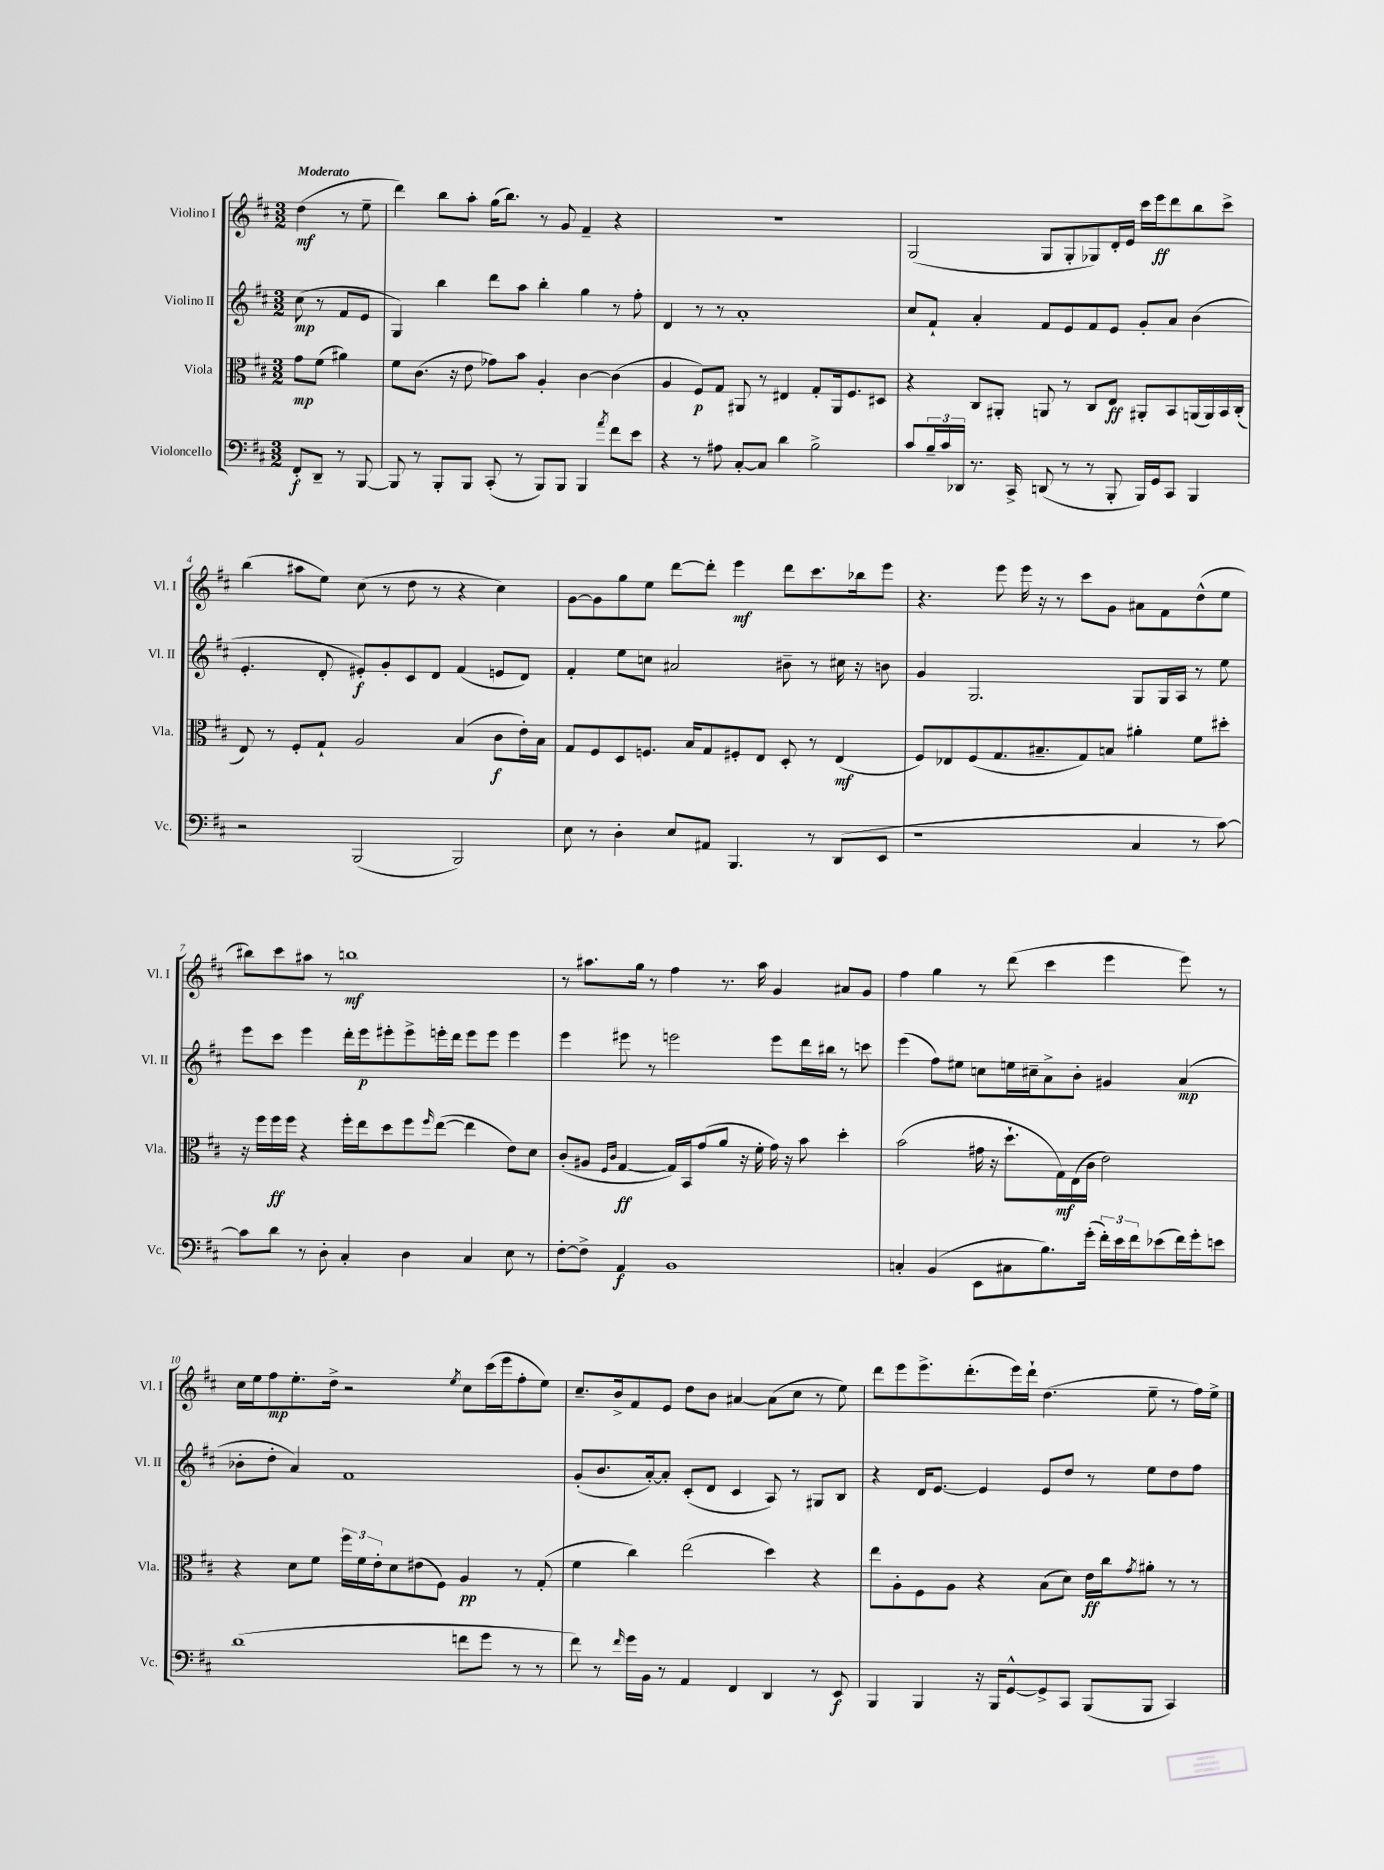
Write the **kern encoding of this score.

**kern	**dynam	**kern	**dynam	**kern	**dynam	**kern	**dynam
*part4	*part4	*part3	*part3	*part2	*part2	*part1	*part1
*staff4	*staff4	*staff3	*staff3	*staff2	*staff2	*staff1	*staff1
*I"Violoncello	*	*I"Viola	*	*I"Violino II	*	*I"Violino I	*
*I'Vc.	*	*I'Vla.	*	*I'Vl. II	*	*I'Vl. I	*
*clefF4	*	*clefC3	*	*clefG2	*	*clefG2	*
*k[f#c#]	*	*k[f#c#]	*	*k[f#c#]	*	*k[f#c#]	*
*M3/2	*	*M3/2	*	*M3/2	*	*M3/2	*
=	=	=	=	=	=	=	=
!	!	!	!	!	!	!LO:TX:a:B:t=Moderato	!
8FF#'/L	f	8g\L	mp	(8cc#\	mp	(4dd\	mf
8DD~/J	.	(8f#\J	.	8r	.	.	.
8r	.	4a#X\)	.	8f#/L	.	8r	.
[8BBB/	.	.	.	8e/J	.	8ee~\	.
=1	=1	=1	=1	=1	=1	=1	=1
8BBB/]	.	8f#\L	.	4G/)	.	4ddd\)	.
8r	.	(8.c#\J	.	.	.	.	.
8BBB'/L	.	.	.	4bb\	.	8bb\L	.
.	.	16r	.	.	.	.	.
8BBB/J	.	8e\	.	.	.	8aa'\J	.
(8CC#'/	.	8g-X\L)	.	8ddd\L	.	(16gg\KL	.
.	.	.	.	.	.	8.bb\J)	.
8r	.	8b\J	.	8aa\J	.	.	.
8BBB/L)	.	4A'/	.	4bb'\	.	8r	.
8BBB/J	.	.	.	.	.	8g/	.
4BBB/	.	[4c#\	.	4gg\	.	4f#~/	.
8qa/	.	.	.	.	.	.	.
8f#\L	.	(4c#\]	.	8r	.	4r	.
8e\J	.	.	.	8ff#'\	.	.	.
=2	=2	=2	=2	=2	=2	=2	=2
4r	.	4A/	.	4d/	.	1.r	.
8r	.	8F#/L)	p	8r	.	.	.
8A#X\	.	8G/J	.	8r	.	.	.
[8C#'/L	.	8AA#X/	.	1a'	.	.	.
8C#/J]	.	8r	.	.	.	.	.
4d\	.	4E#X/	.	.	.	.	.
2B^\	.	8G'/L	.	.	.	.	.
.	.	16AA#/k	.	.	.	.	.
.	.	8.F#/	.	.	.	.	.
.	.	8D#X/J	.	.	.	.	.
=3	=3	=3	=3	=3	=3	=3	=3
8c#/L	.	4r	.	8cc#/L	.	(2G/	.
24B~/L	.	.	.	8f#`/J	.	.	.
24c#/	.	.	.	.	.	.	.
24DD-X/JJ	.	.	.	.	.	.	.
8.r	.	8C#/L	.	4a'/	.	.	.
.	.	8AA#X'/J	.	.	.	.	.
16CC#^/	.	.	.	.	.	.	.
(8DDn/	.	8AAn/	.	8f#/L	.	8G/L	.
8r	.	8r	.	8e/	.	8G'/	.
8r	.	8C#/L	.	8f#/	.	8G-X/)	.
8BBB'/	.	8E/J	ff	8e/J	.	16d'/L	.
.	.	.	.	.	.	16e/JJ	.
16BBB/LL)	.	8AA#X'/L	.	8g'/L	.	16ccc#\LL	.
16GG/J	.	.	.	.	.	16eee\J	ff
8CC#/J	.	8BB/	.	8a/J	.	8ddd\	.
4BBB/	.	(16AAn/L	.	(4b\	.	8bb\	.
.	.	16AA/)	.	.	.	.	.
.	.	16BB/	.	.	.	8ccc#^\J	.
.	.	(16C#'/JJ	.	.	.	.	.
!!LO:LB:g=z
=4	=4	=4	=4	=4	=4	=4	=4
2r	.	8E/)	.	4.e'/	.	(4bb\	.
.	.	8r	.	.	.	.	.
.	.	8F#'/L	.	.	.	8aa#X\L	.
.	.	8G`/J	.	8d'/	.	8ee\J)	.
(2BBB/	.	2A/	.	8e#X'/L)	f	(8cc#\	.
.	.	.	.	8g'/	.	8r	.
.	.	.	.	8c#/	.	8dd\	.
.	.	.	.	8d/J	.	8r	.
2BBB/)	.	(4B/	.	(4f#/	.	4r	.
.	.	8c#\L	f	8en/L	.	4cc#\)	.
.	.	16e'\L)	.	8d/J)	.	.	.
.	.	16B\JJ	.	.	.	.	.
=5	=5	=5	=5	=5	=5	=5	=5
8E\	.	8G/L	.	4f#'/	.	[8g\L	.
8r	.	8F#/	.	.	.	8g\]	.
4D'\	.	8D/	.	8ee\L	.	8gg\	.
.	.	8.Fn/J	.	8ccn\J	.	8ee\J	.
8E/L	.	.	.	2a#X/	.	[8ddd\L	.
.	.	16B/KL	.	.	.	.	.
8AA#X/J	.	8G/	.	.	.	8ddd'\J]	.
4.BBB/	.	8F#X'/	.	.	.	4eee\	mf
.	.	8E/J	.	.	.	.	.
.	.	8D'/	.	8b#X~\	.	8ddd\L	.
8r	.	8r	.	8r	.	8.ccc#\	.
(8DD/L	.	(4E/	mf	16cc#X\	.	.	.
.	.	.	.	16r	.	16bb-X\k	.
8EE/J	.	.	.	8bn\	.	8eee\J	.
=6	=6	=6	=6	=6	=6	=6	=6
1r	.	8F#/L)	.	4g/	.	4.r	.
.	.	8E-X/	.	.	.	.	.
.	.	(8F#/	.	2.G/	.	.	.
.	.	8.G/	.	.	.	8eee\	.
.	.	.	.	.	.	16eee\	.
.	.	8.B#X~/	.	.	.	16r	.
.	.	.	.	.	.	8r	.
.	.	8G/)	.	.	.	8ccc#\L	.
.	.	8Bn/J	.	.	.	8g\J	.
4C#/	.	4a#X'\	.	8G/L	.	8a#X\L	.
.	.	.	.	16G/L	.	8f#\	.
.	.	.	.	16A/JJ	.	.	.
8r	.	8f#\L	.	8r	.	(8dd^^\	.
[8c#\)	.	8dd#X'\J	.	8ee\	.	8ee\J	.
!!LO:LB:g=z
=7	=7	=7	=7	=7	=7	=7	=7
8c#\L]	.	16r	.	8eee\L	.	8bb#X\L)	.
.	.	16ff#\LL	.	.	.	.	.
8d\J	.	16ff#\	ff	8ccc#\J	.	8ccc#\	.
.	.	16ff#\JJ	.	.	.	.	.
8r	.	4r	.	4eee\	.	8aa#X\J	.
8D'\	.	.	.	.	.	8r	.
4C#'/	.	16ff#'\LL	.	16ddd'\LL	.	1bbn	mf
.	.	16ee\J	.	16eee\J	p	.	.
.	.	8dd\	.	8eee#X'\	.	.	.
4D\	.	8ff#\	.	8eee#^\	.	.	.
.	.	16qqff#/	.	.	.	.	.
.	.	([8ee\J	.	16eeen'\L	.	.	.
.	.	.	.	16ddd\JJ	.	.	.
4C#/	.	4ee\]	.	8eee\L	.	.	.
.	.	.	.	8eee\J	.	.	.
8E\	.	8e\L)	.	4eee\	.	.	.
8r	.	8d\J	.	.	.	.	.
=8	=8	=8	=8	=8	=8	=8	=8
[8F#'\L	.	(8c#'/L	.	4eee\	.	8r	.
8F#^\J]	.	8A#X/J	.	.	.	8.aa#X\L	.
.	.	16qqF#/LL	.	.	.	.	.
.	.	16qqc#/JJ	.	.	.	.	.
4AA/	f	[4G/	ff	8eee#X\	.	.	.
.	.	.	.	.	.	16gg\Jk	.
.	.	.	.	8r	.	8r	.
1BB	.	16G/LL])	.	2eeen\	.	4ff#\	.
.	.	16BB/J	.	.	.	.	.
.	.	(8g/	.	.	.	.	.
.	.	8a/J	.	.	.	8.r	.
.	.	16r	.	.	.	.	.
.	.	16f#'\	.	.	.	16aa#\	.
.	.	16g\)	.	8eee\L	.	4g/	.
.	.	16r	.	.	.	.	.
.	.	8b\	.	16ddd\L	.	.	.
.	.	.	.	16bb#X\JJ	.	.	.
.	.	4dd'\	.	8r	.	8a#X/L	.
.	.	.	.	8cccn\	.	8g/J	.
=9	=9	=9	=9	=9	=9	=9	=9
4Cn'/	.	(2b\	.	(4eee\	.	4ff#\	.
(4BB/	.	.	.	8ff#\L)	.	4gg\	.
.	.	.	.	8ee#X\J	.	.	.
8EE\L	.	16g#X\	.	8ccn\L	.	8r	.
.	.	16r	.	.	.	.	.
8C#X\	.	8.dd`\L	.	16een\L	.	(8ddd\	.
.	.	.	.	16cc#X~\J	.	.	.
8.B\)	.	.	.	8a^\	.	4ccc#\	.
.	.	16G\L)	mf	.	.	.	.
.	.	(16E\	.	8b'\J	.	.	.
(16g'\Jk	.	16c#\JJ	.	.	.	.	.
24f#'\LL)	.	2e\)	.	4g#X/	.	4eee\	.
24e\	.	.	.	.	.	.	.
24f#\J	.	.	.	.	.	.	.
(8e-X\	.	.	.	.	.	.	.
16f#\L)	.	.	.	(4a/	mp	8eee\)	.
16g'\J	.	.	.	.	.	.	.
8en\J	.	.	.	.	.	8r	.
!!LO:LB:g=z
=10	=10	=10	=10	=10	=10	=10	=10
(1d	.	4r	.	8b-X'\L	.	16cc#\LL	.
.	.	.	.	.	.	16ee\J	.
.	.	.	.	8dd'\J	.	8ff#\	mp
.	.	8d\L	.	4a/)	.	8.ee'\	.
.	.	8f#\J	.	.	.	.	.
.	.	.	.	.	.	16dd^\Jk	.
.	.	24ff#\LL	.	1f#	.	2r	.
.	.	24f#\	.	.	.	.	.
.	.	24e'\J	.	.	.	.	.
.	.	8d\	.	.	.	.	.
.	.	(8e#X\	.	.	.	.	.
.	.	8F#\J)	.	.	.	.	.
.	.	.	.	.	.	8qee/	.
8fn\L	.	4A/	pp	.	.	8cc#\L	.
8g\J	.	.	.	.	.	(16ccc#\L	.
.	.	.	.	.	.	16eee\J	.
8r	.	8r	.	.	.	8ff#'\	.
8r	.	(8G'/	.	.	.	8ee\J)	.
=11	=11	=11	=11	=11	=11	=11	=11
8f#\)	.	4f#\	.	(8g'/L	.	8.cc#~/L	.
8r	.	.	.	8.b/	.	.	.
.	.	.	.	.	.	16b^/k	.
16qqf#/	.	.	.	.	.	.	.
16g\LL	.	4cc#\)	.	.	.	8f#/	.
16BB\JJ	.	.	.	[16a'/k)	.	.	.
8r	.	.	.	8a'/J]	.	8e/J	.
4AA/	.	(2ee\	.	(8c#'/L	.	8dd\L	.
.	.	.	.	8d/J	.	8b\J	.
4FF#/	.	.	.	4c#/	.	[4a#X/	.
4DD/	.	4dd\)	.	8A/)	.	(8a#\L]	.
.	.	.	.	8r	.	8cc#\J	.
8r	.	4r	.	8G#X/L	.	8r	.
8EE/	f	.	.	8B/J	.	8ee\)	.
=12	=12	=12	=12	=12	=12	=12	=12
4BBB/	.	8ee\L	.	4r	.	8ddd\L	.
.	.	8A'\	.	.	.	8eee\	.
4BBB/	.	8F#\	.	16d/KL	.	8.eee^\	.
.	.	.	.	[8.e/J	.	.	.
.	.	8A\J	.	.	.	.	.
.	.	.	.	.	.	(8.ddd'\	.
16r	.	4r	.	4e/]	.	.	.
16BBB/KL	.	.	.	.	.	.	.
[8GG^^/	.	.	.	.	.	16eee\L)	.
.	.	.	.	.	.	16ddd`\JJ	.
8GG^/]	.	(8B\L	.	8e/L	.	(4.dd\	.
8CC#/J	.	8d\J)	.	8dd/J	.	.	.
(8BBB/L	.	16e\LL	ff	8r	.	.	.
.	.	16cc#\J	.	.	.	.	.
.	.	8qg/	.	.	.	.	.
8BBB/J	.	8a#X'\J	.	8ee\L	.	8ee~\	.
4CC#/)	.	8r	.	8dd\	.	8r	.
.	.	8r	.	8ff#\J	.	16ff#\LL)	.
.	.	.	.	.	.	16ee^\JJ	.
==	==	==	==	==	==	==	==
*-	*-	*-	*-	*-	*-	*-	*-
